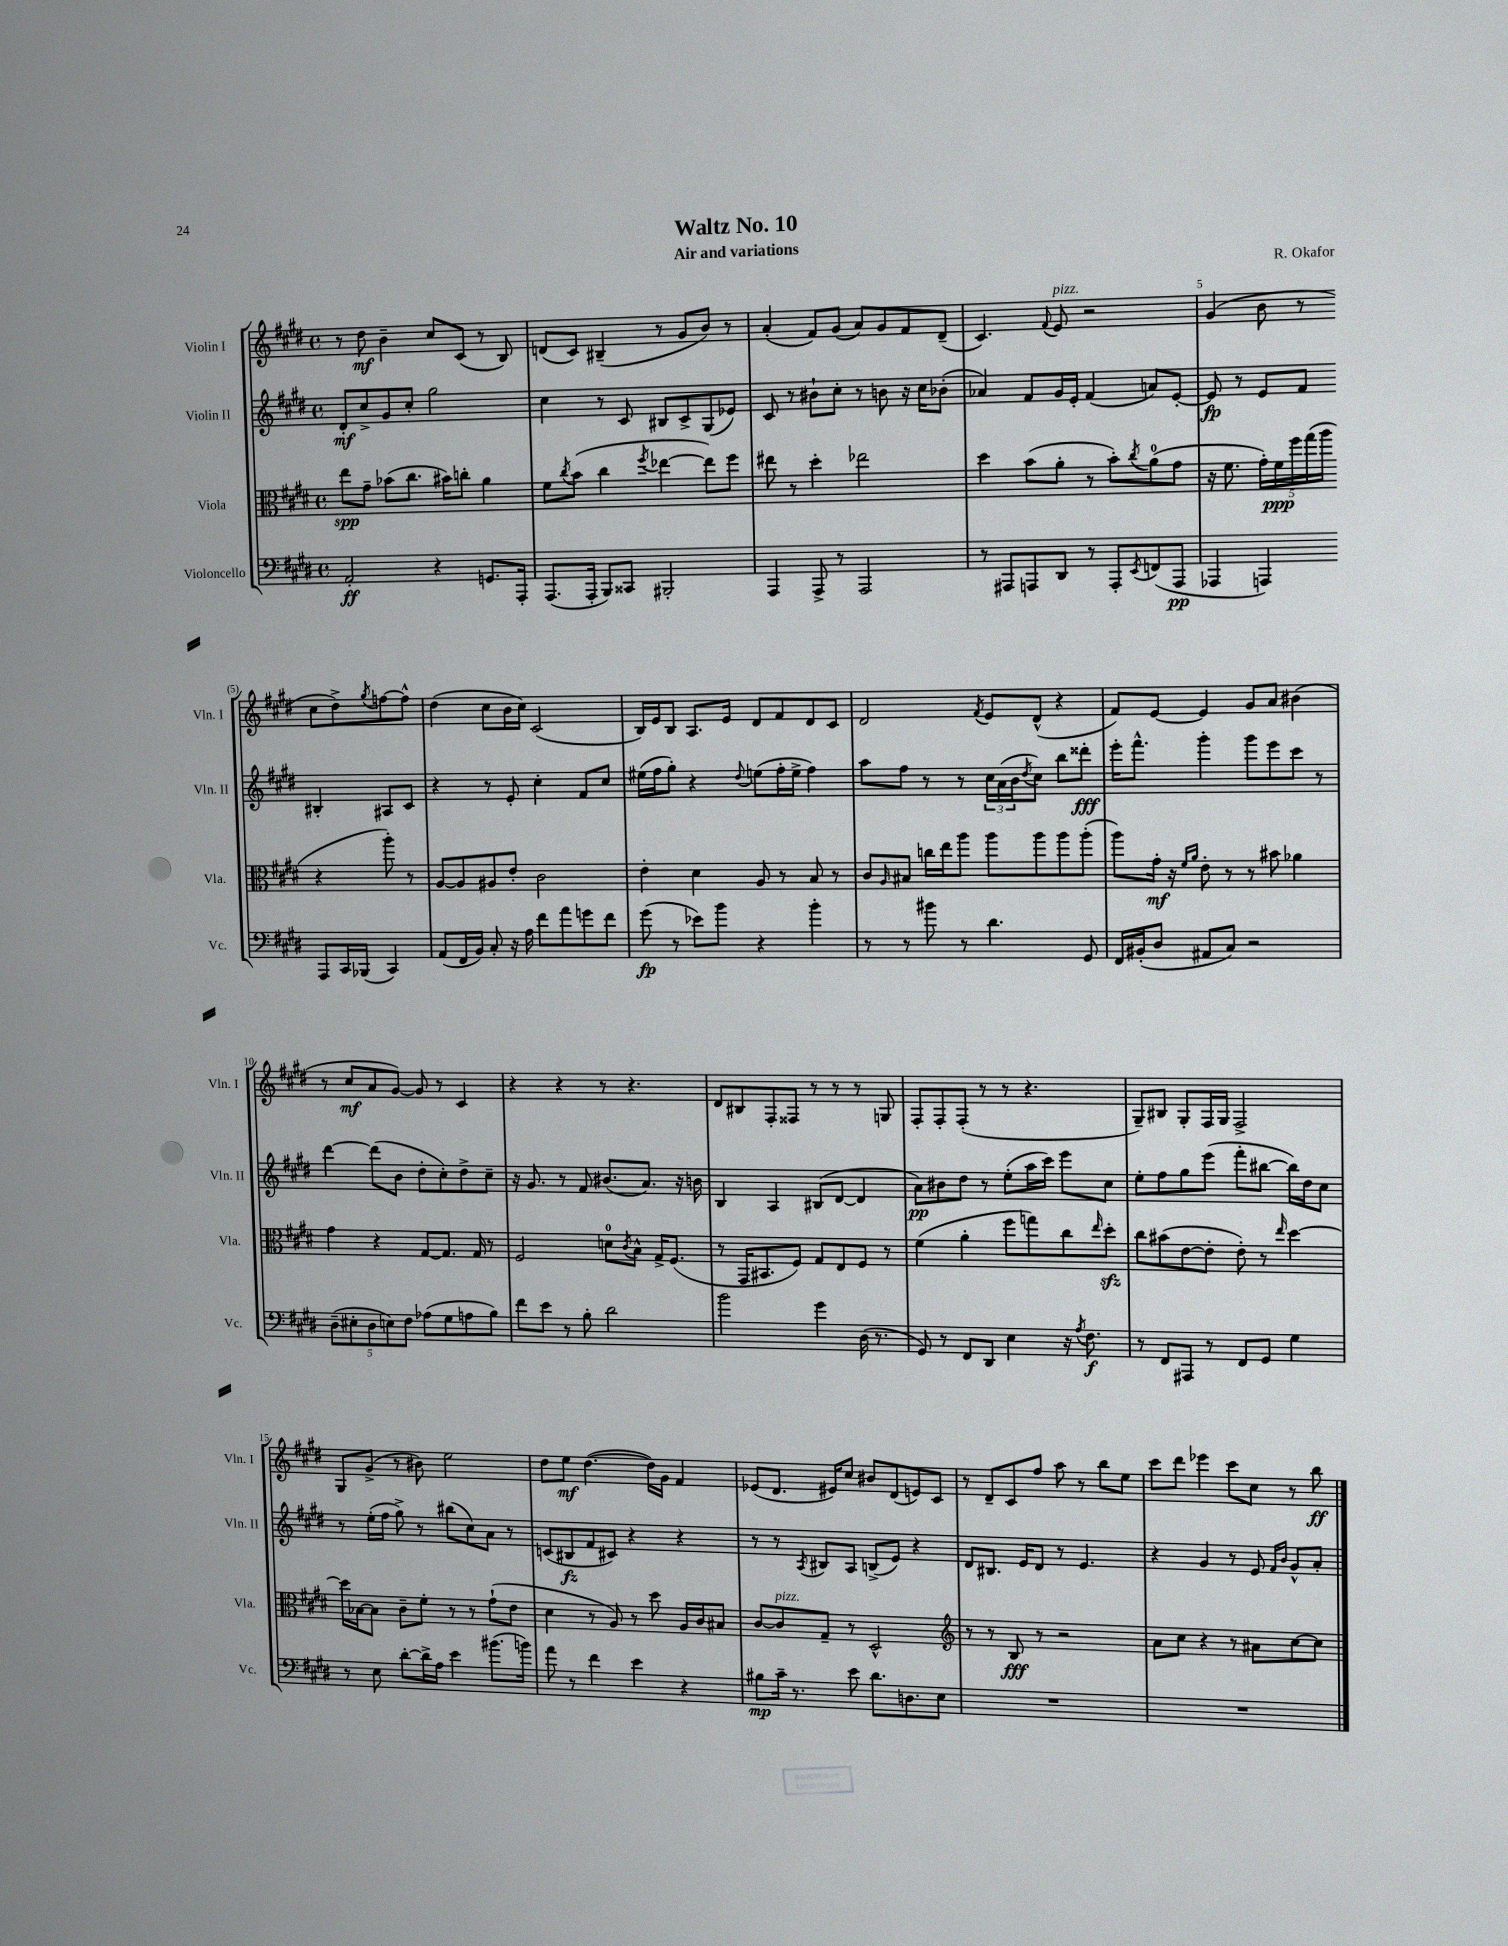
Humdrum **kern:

**kern	**kern	**kern	**kern
*staff4	*staff3	*staff2	*staff1
*clefF4	*clefC3	*clefG2	*clefG2
*k[f#c#g#d#]	*k[f#c#g#d#]	*k[f#c#g#d#]	*k[f#c#g#d#]
*M4/4	*M4/4	*M4/4	*M4/4
*met(c)	*met(c)	*met(c)	*met(c)
2AA'	8ee	8d#'	8r
.	8g#~	8cc#^	8dd#
.	(8b-	8g#	4b~
.	8.cc#	8cc#'	.
4r	.	2gg#	8cc#
.	16b#)	.	.
.	8cc'	.	(8c#
8.GG	4a	.	8r
.	.	.	8B)
16AAA'	.	.	.
=	=	=	=
(8.AAA	8f#	4cc#	(8d
.	8qcc#	.	.
.	(8b	.	8c#)
16AAA'	.	.	.
8BBB)	4cc#	8r	(4B#~
8CC##	.	8c#	.
.	8qff#	.	.
2BBB#'	[4ee-	8B#	8r
.	.	8c#^	8g#
.	8ee-])	(8G#	8b)
.	8ff#	8e-)	8r
=	=	=	=
4AAA	8ee#	8c#	(4a'
.	8r	8r	.
8AAA^	4dd#'	8b#`	8f#)
8r	.	8cc#'	(8g#
2AAA	2ee-	8r	8a)
.	.	8b	8g#
.	.	16r	8f#
.	.	16cc#	.
.	.	(8b-'	(8d#~
=	=	=	=
8r	4dd#	4a-)	4.c#)
8AAA#	.	.	.
8AAA	(8b	8f#	.
.	.	.	8qqf#
8DD#	8a'	16g#	8e
.	.	16e'	.
8r	8r	(4f#	2r
8AAA'	8b')	.	.
8qEE	8qcc#	.	.
(8FF	(8a	8a)	.
8AAA	8g#	[8e'	.
=	=	=	=
4AAA-	16r	8e]	(4g#
.	8.f#	.	.
.	.	8r	.
4AAA)	20g#')	8e	8b
.	20f#	.	.
.	20ff#	.	.
.	.	8f#	8r
.	(20gg#	.	.
.	20aa	.	.
8AAA	4r	4B#'	8cc#
16CC#	.	.	8dd#^)
(16BBB-	.	.	.
.	.	.	8qgg#
4CC#)	8aa')	8A#	[8ff
.	8r	8c#	8ff^^]
=	=	=	=
(8AA	[8A	4r	(4dd#
16FF#	8A]	.	.
16BB)	.	.	.
8C#'	8A#	8r	8cc#
16r	8e'	8e'	16b
16A	.	.	16cc#)
8f#	2c#	4cc#'	(2c#
8a	.	.	.
8g	.	8f#	.
8f#	.	8cc#	.
=	=	=	=
(8g#	4e'	(16ee#	16B)
.	.	16ff#	16e
8r	.	8gg#')	8B
8e-)	4d#	4r	8.A
8b	.	.	.
.	.	.	16e
.	.	8qqdd#	.
4r	8A	(8ee	8d#
.	8r	16ff#'	8f#
.	.	16ee^	.
4b'	8B	4ff#)	8d#
.	8r	.	8c#
=	=	=	=
8r	8c#	8aa	2d#
.	16qqA	.	.
8r	8B#	8ff#	.
8b#	16cc	8r	.
.	16ee	.	.
8r	8aa	8r	.
.	.	.	8qf#
4.d#	8aa	24cc#	8e
.	.	(24a	.
.	.	24b	.
.	.	8qdd#	.
.	8aa	8cc#)	(8d#^^
.	8aa	8bb	4r
8GG#	(8aa'	8ddd##'	.
=	=	=	=
16FF#	8aa)	16eee'	8f#)
(16BB#'	.	8.fff#^^	.
8D#	16g#'	.	[8e
.	16r	.	.
.	16qqf#	.	.
.	16qqa	.	.
8AA#	8e'	4ggg#'	4e]
8C#)	8r	.	.
2r	8r	8ggg#	8g#
.	8b#	8eee	8a
.	4a-	8ccc#	(4b#
.	.	8r	.
=	=	=	=
(10D#~	4g#	[4ddd#	8r
10E#'	.	.	.
.	.	.	8cc#
10D#	.	.	.
.	4r	(8ddd#]	8a
10E)	.	.	.
.	.	8b	[8g#)
10F#	.	.	.
(8A-	[8G#	8dd#'	8g#]
8G#	8.G#]	8cc#')	8r
8A	.	8dd#^	4c#
.	16G#	.	.
8B)	8r	8cc#~	.
=	=	=	=
8f#	2F#	16r	4r
.	.	8.g#	.
8e	.	.	.
8r	.	8r	4r
8B'	.	8f#	.
2d#	8d	(8.b#	8r
.	8qc#	.	.
.	8B^^	.	4.r
.	.	8.a)	.
.	16G#^	.	.
.	(8.F#	.	.
.	.	16r	.
.	.	16b	.
=	=	=	=
2b	8r	4B	8d#
.	16GG#	.	8B#
.	8.BB#	.	.
.	.	4A	8F#'
.	8F#)	.	8F##
4g#	8G#	(8B#	8r
.	8E	[8d#	8r
(16D#	8F#	4d#]	8r
8.r	.	.	.
.	8r	.	8G
=	=	=	=
8GG#)	(4f#	8a)	8F#'
8r	.	8b#	8F#'
8FF#	4a'	8dd#	(8F#'
8DD#	.	8r	8r
4E	8ff#	(8ee'	8r
.	8gg)	16aa	4.r
.	.	16ccc#)	.
16r	8cc#	8eee	.
8qA	.	.	.
8.F#	.	.	.
.	16qqee	.	.
.	8dd#'	8cc#	.
=	=	=	=
8r	8cc#	8ee'	8G#~)
8FF#	(8b#	8ff#	8B#
8AAA#	[8e	8gg#	8G#'
8r	8e']	(8eee	16F#
.	.	.	16G#
8FF#	8e')	8fff#'	2F#^
8GG#	8r	[8bb#	.
.	16qqee	.	.
4G#	[4dd#	16bb#])	.
.	.	16dd#	.
.	.	8cc#	.
=	=	=	=
8r	16dd#]	8r	8G#
.	[16B-	.	.
8E	8B-]	(16ee'	(8g#^
.	.	16ff#	.
[8d#'	8c#~	8gg#^)	8r
16d#^]	8f#'	8r	8b#)
16A	.	.	.
4e	8r	(8bb#	2ee
.	8r	8cc#)	.
(8.b#	(8g#`	8a	.
.	8e	8r	.
16b)	.	.	.
=	=	=	=
8a	4d#	(8c	8dd#
8r	.	8B#	8ee
4f#	8r	8f#	([4.dd#
.	8A)	8c#)	.
4e	8r	4r	.
.	8dd#	.	16dd#])
.	.	.	16g#
4r	16A	4r	4f#
.	16c#	.	.
.	8B#	.	.
=	=	=	=
8B#	[8c#	8r	(8e-
16c#~	8c#]	8r	8.d#
8.r	.	.	.
.	.	8qA	.
.	8G#~	8B#	.
.	.	.	16e#)
8e	8r	8A	8cc#
8.d#	2D#^^	(8B^	8b#
.	.	8e)	(8d#
8.D	.	.	.
.	.	4r	8e)
8E	.	.	8c#
=	=	=	=
*	*clefG2	*	*
1r	8r	8d#	8r
.	8r	8.B#	8d#~
.	8B	.	8c#
.	.	16e	.
.	8r	8d#	8ff#
.	2r	8r	8aa
.	.	4.e	8r
.	.	.	8bb
.	.	.	8ee
=	=	=	=
1r	8a	4r	8ccc#
.	8cc#	.	8ddd#
.	4r	4g#	4eee-
.	8r	8r	8ccc#
.	8a#	8e	8cc#
.	.	16qqf#	.
.	.	16qqb	.
.	[8cc#	8g#^^	8r
.	8cc#]	8a'	8bb
==	==	==	==
*-	*-	*-	*-
